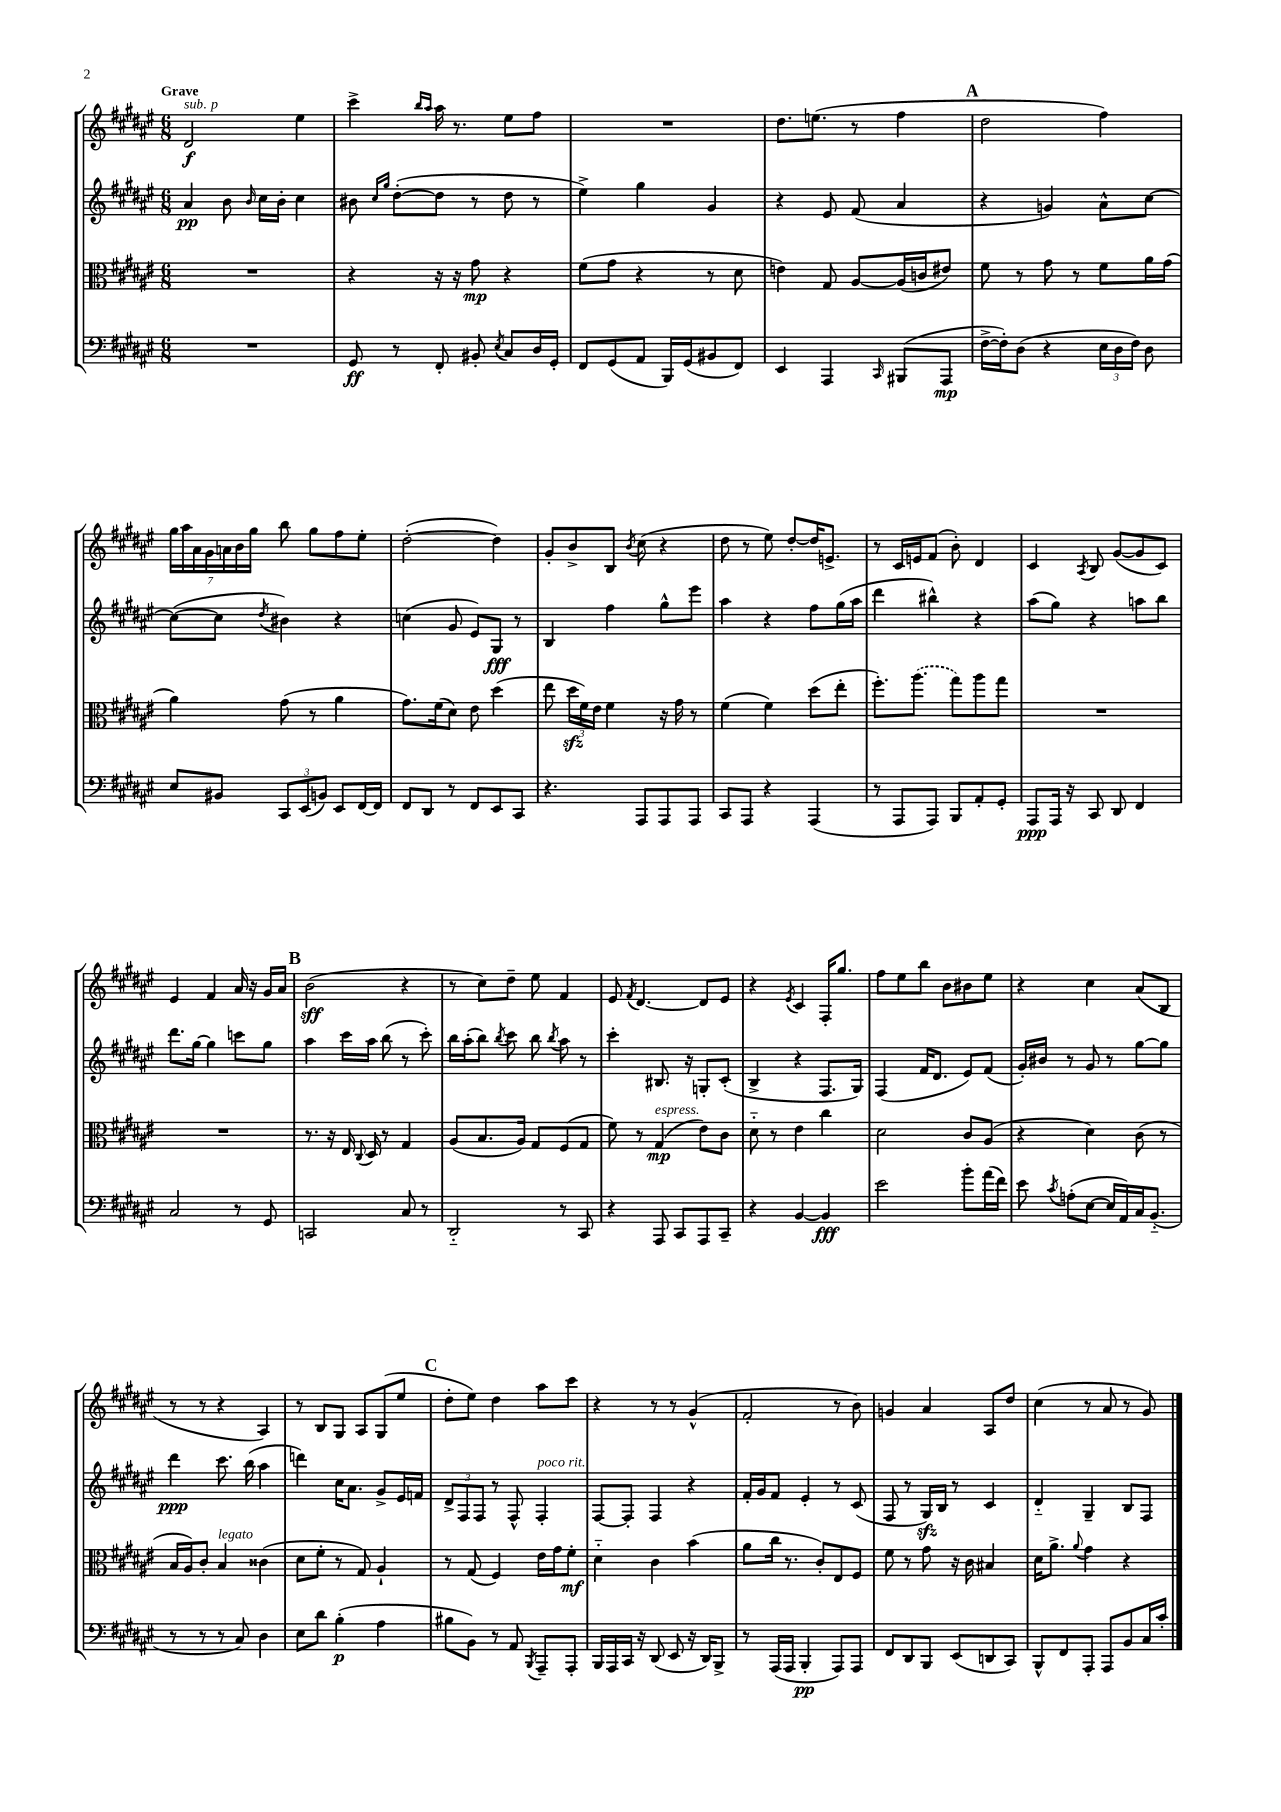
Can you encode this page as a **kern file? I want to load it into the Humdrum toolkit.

**kern	**kern	**kern	**kern
*staff4	*staff3	*staff2	*staff1
*clefF4	*clefC3	*clefG2	*clefG2
*k[f#c#g#d#a#e#]	*k[f#c#g#d#a#e#]	*k[f#c#g#d#a#e#]	*k[f#c#g#d#a#e#]
*M6/8	*M6/8	*M6/8	*M6/8
2.r	2.r	4a#	2d#
.	.	8b	.
.	.	16qqb	.
.	.	16cc#	.
.	.	16b'	.
.	.	4cc#	4ee#
=	=	=	=
8GG#	4r	8b#	4ccc#^
.	.	16qqcc#	.
.	.	16qqgg#	.
8r	.	([8dd#'	.
.	.	.	16qqbb
.	.	.	16qqaa#
8FF#'	16r	8dd#]	16aa#
.	16r	.	8.r
8BB#'	8g#	8r	.
8qE#	.	.	.
8C#	4r	8dd#	8ee#
16D#	.	8r	8ff#
16GG#'	.	.	.
=	=	=	=
8FF#	(8f#	4ee#^)	2.r
(8GG#	8g#	.	.
8AA#	4r	4gg#	.
16BBB)	.	.	.
(16GG#	.	.	.
8BB#	8r	4g#	.
8FF#)	8d#	.	.
=	=	=	=
4EE#	4e)	4r	8.dd#
.	.	.	(8.ee
4AAA#	8G#	8e#	.
.	[8A#	(8f#	8r
16qqCC#	.	.	.
(8BBB#	(16A#]	4a#	4ff#
.	16c	.	.
8AAA#	8e#)	.	.
=	=	=	=
[16F#^	8f#	4r	2dd#
16F#'])	.	.	.
(8D#	8r	.	.
4r	8g#	4g)	.
.	8r	.	.
24E#	8f#	8a#^^	4ff#)
24D#	.	.	.
24F#)	.	.	.
8D#	16a#	[8cc#	.
.	(16g#	.	.
=	=	=	=
8E#	4a#)	(8cc#_	28gg#
.	.	.	28aa#
.	.	.	28a#
.	.	.	28g#
8BB#	.	8cc#]	.
.	.	.	28a
.	.	.	28b
.	.	.	28gg#
.	.	8qdd#	.
12CC#	(8g#	4b#)	8bb
(12EE#	.	.	.
.	8r	.	8gg#
12BB)	.	.	.
8EE#	4a#	4r	8ff#
[16FF#	.	.	8ee#'
16FF#]	.	.	.
=	=	=	=
8FF#	8.g#)	(4cc	([2dd#'
8DD#	.	.	.
.	(16f#	.	.
8r	8d#)	8g#	.
8FF#	8e#	8e#)	.
8EE#	(4dd#	8G#	4dd#])
8CC#	.	8r	.
=	=	=	=
4.r	8ee#	4B	8g#'
.	24dd#	.	8b^
.	24f#)	.	.
.	24e#	.	.
.	4f#	4ff#	8B
.	.	.	8qb
8AAA#	.	.	(8cc#
8AAA#	16r	8gg#^^	4r
.	16g#	.	.
8AAA#	8r	8eee#	.
=	=	=	=
8CC#	(4f#	4aa#	8dd#
8AAA#	.	.	8r
4r	4f#)	4r	8ee#)
.	.	.	[8dd#'
(4AAA#	(8dd#	8ff#	16dd#]
.	.	.	8.e^
.	8ee#'	(16gg#	.
.	.	16aa#	.
=	=	=	=
8r	8.ff#')	4ddd#	8r
8AAA#	.	.	16c#
.	(8.aa#	.	16e
8AAA#)	.	4bb#^^)	(8f#
8BBB	8gg#)	.	8b')
8AA#'	8aa#	4r	4d#
8GG#'	8gg#	.	.
=	=	=	=
8AAA#	2.r	(8aa#	4c#
16AAA#	.	8gg#)	.
16r	.	.	.
.	.	.	8qA#
8CC#	.	4r	8B
8DD#	.	.	([8g#
4FF#	.	8aa	8g#]
.	.	8bb	8c#)
=	=	=	=
2C#	2.r	8.ddd#	4e#
.	.	[16gg#	.
.	.	4gg#]	4f#
8r	.	8ccc	16a#
.	.	.	16r
8GG#	.	8gg#	16g#
.	.	.	16a#
=	=	=	=
2CC	8.r	4aa#	(2b
.	16r	.	.
.	16E#	16ccc#	.
.	8qqC#	.	.
.	16D#	16aa#	.
.	8r	(8bb	.
8C#	4G#	8r	4r
8r	.	8ccc#')	.
=	=	=	=
2DD#'~	(8A#	16bb	8r
.	.	(16aa#'	.
.	8.B	8bb)	8cc#)
.	.	8qbb	.
.	.	8ccc#	8dd#~
.	16A#)	.	.
.	8G#	8bb	8ee#
.	.	8qbb	.
8r	(8F#	8aa#	4f#
8CC#	8G#	8r	.
=	=	=	=
4r	8f#)	4ccc#'	8e#
.	.	.	8qf#
.	8r	.	[4.d#
8AAA#	(4G#	8.B#	.
8CC#	.	.	.
.	.	16r	.
8AAA#	8e#)	8G'	8d#]
8CC#~	8c#	(8c#'	8e#
=	=	=	=
4r	8d#'~	4B^	4r
.	8r	.	.
.	.	.	8qe#
[4BB	4e#	4r	4c#
4BB]	4cc#	8.F#	16F#'
.	.	.	8.gg#
.	.	16G#)	.
=	=	=	=
2e#	2d#	(4F#	8ff#
.	.	.	8ee#
.	.	16f#	8bb
.	.	8.d#	.
.	.	.	8b
8b'	8c#	8e#)	8b#
(16a#	(8A#	(8f#	8ee#
16f#)	.	.	.
=	=	=	=
8e#	4r	16g#')	4r
.	.	16b#	.
8qc#	.	.	.
(8A'	.	8r	.
[8E#	4d#)	8g#	4cc#
16E#]	.	8r	.
16AA#)	.	.	.
16C#	(8c#	[8gg#	(8a#
(8.BB'~	.	.	.
.	8r	8gg#]	8B
=	=	=	=
8r	16B	4ddd#	8r
.	16A#)	.	.
8r	8c#'	.	8r
8r	4B	8.ccc#	4r
8C#)	.	.	.
.	.	(16bb	.
4D#	(4c##	4aa#	4A#)
=	=	=	=
8E#	8d#	4ddd)	8r
8d#	8f#'	.	8B
(4B'	8r	16cc#	8G#
.	.	8.a#	.
.	8G#)	.	8A#
4A#	4A#`	8g#^	(8G#
.	.	16e#	8ee#
.	.	16f	.
=	=	=	=
8B#	8r	12d#^	8dd#'
.	.	12F#	.
8BB)	(8G#	.	8ee#)
.	.	12F#	.
8r	4F#)	8r	4dd#
8AA#	.	8F#^^	.
8qBBB	.	.	.
8AAA#~	16e#	4F#'	8aa#
.	16g#	.	.
8AAA#'	8f#'	.	8ccc#
=	=	=	=
16BBB	4d#'~	[8F#	4r
16AAA#	.	.	.
16CC#	.	8F#']	.
16r	.	.	.
(8DD#	4c#	4F#	8r
8EE#	.	.	8r
16r	(4b	4r	(4g#^^
16DD#)	.	.	.
8BBB^	.	.	.
=	=	=	=
8r	8a#	16f#'	2f#'
.	.	16g#	.
(16AAA#	16cc#	8f#	.
16AAA#	8.r	.	.
4BBB'	.	4e#'	.
.	8c#')	.	.
8AAA#)	8E#	8r	8r
8AAA#	8F#	(8c#	8b)
=	=	=	=
8FF#	8f#	8F#	4g
8DD#	8r	8r	.
8BBB	8g#	16G#)	4a#
.	.	16B	.
(8EE#	16r	8r	.
.	16c#	.	.
8DD	4B#	4c#	8A#
8CC#)	.	.	8dd#
=	=	=	=
8BBB^^	16d#	4d#'~	(4cc#
.	8.a#^	.	.
8FF#	.	.	.
.	8qqa#	.	.
8AAA#'	4g#	4G#~	8r
8AAA#	.	.	8a#
8BB	4r	8B	8r
16C#	.	8F#	8g#)
16c#'	.	.	.
==	==	==	==
*-	*-	*-	*-
